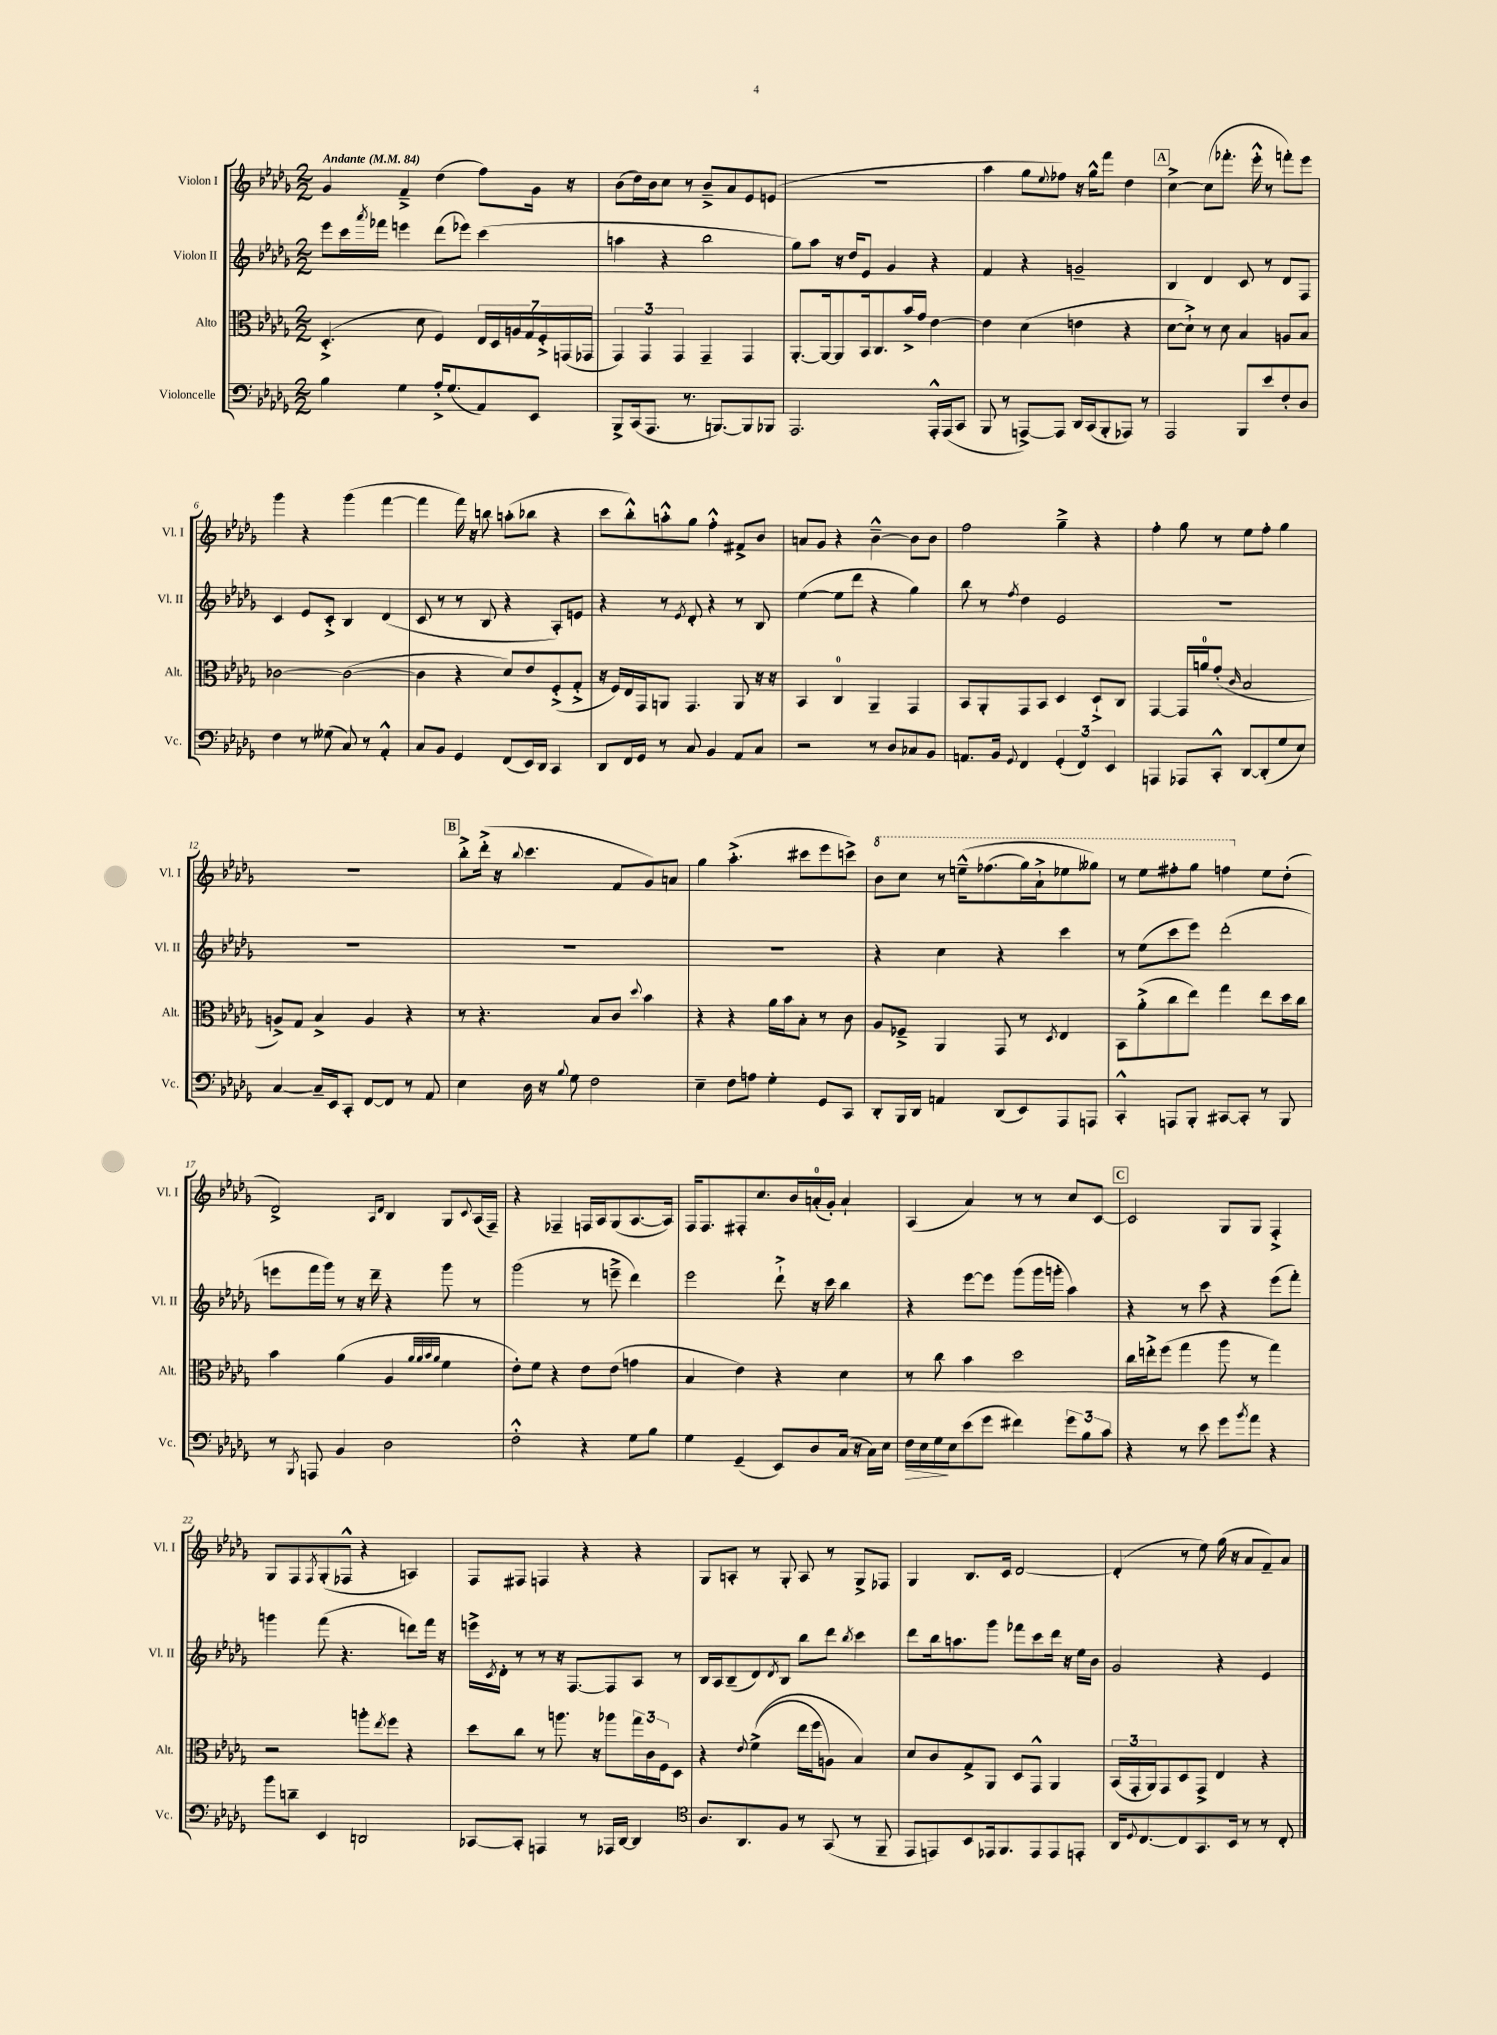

**kern	**kern	**kern	**kern
*staff4	*staff3	*staff2	*staff1
*clefF4	*clefC3	*clefG2	*clefG2
*k[b-e-a-d-g-]	*k[b-e-a-d-g-]	*k[b-e-a-d-g-]	*k[b-e-a-d-g-]
*M2/2	*M2/2	*M2/2	*M2/2
*MM84	*MM84	*MM84	*MM84
4B-	(4.D-'^	8eee-	4g-
.	.	16ccc	.
.	.	8qaaa-	.
.	.	16fff-	.
4G-	.	4eee	4f~^
.	8d-	.	.
16A-'^	4F)	(8ddd-	(4dd-
(8.G-	.	.	.
.	.	8eee-)	.
8AA-)	28E-	(4ccc	8ff)
.	28D-	.	.
.	28A	.	.
.	28G-	.	.
8EE-	.	.	16g-
.	28F'^	.	.
.	(28GG	.	.
.	.	.	16r
.	28GG-	.	.
=	=	=	=
8BBB-^	6GG-)	4aa	(8b-
(16CC	.	.	16dd-)
.	6GG-	.	.
8.AAA-	.	.	16b-
.	.	4r	8cc
.	6GG-	.	.
8.r	.	.	8r
.	4GG-~	2bb-	8b-~^
[8.BBB)	.	.	.
.	.	.	8a-
8BBB]	4GG-	.	8e-
8BBB-	.	.	(8e
=	=	=	=
2.AAA-	[8.AA-'	8gg-)	1r
.	.	8aa-	.
.	16AA-_	.	.
.	8AA-]	16r	.
.	.	16dd-	.
.	16BB-	8e-	.
.	8.C	.	.
.	.	4g-	.
.	16b-^	.	.
.	16g-	.	.
16AAA-'^^	[4e-	4r	.
(16AAA-	.	.	.
8CC	.	.	.
=	=	=	=
8BBB-	4e-]	4f	4aa-
8r	.	.	.
[8AAA^)	(4d-	4r	8gg-
.	.	.	8qqee-
8AAA]	.	.	8ff-)
16DD-	4e	2g~	16r
(16CC	.	.	16gg-^^
8BBB-'	.	.	8fff
8AAA-)	4r	.	4dd-
8r	.	.	.
=	=	=	=
2AAA-	[8d-	4B-	[4cc^
.	8d-`^])	.	.
.	8r	4d-	(8cc]
.	8d-	.	8.fff-'
8BBB-	4B-	8c	.
.	.	.	16eee-'^^
8e-	.	8r	8r
8F'	8A	8d-	8fff')
8D-	8B-	8F	8eee-
=	=	=	=
4F	[2c-	4c	4ggg-
8r	.	8e-	4r
(8G--	.	8c'^	.
8C)	(2c-_	4B-	(4ggg-
8r	.	.	.
4AA-'^^	.	(4d-	[4fff
=	=	=	=
8C	4c-]	8c	4fff]
8BB-	.	8r	.
4GG-	4r	8r	16fff)
.	.	.	16r
.	.	8B-	8bb
(8FF	8d-)	4r	(8aa'
16EE-)	8e-	.	8bb-
16DD-	.	.	.
4CC	(8F'^	8A-')	4r
.	8G-'^	8e	.
=	=	=	=
8DD-	16r	4r	8ccc
.	16F)	.	.
16FF	16E-	.	8bb-'^^)
16GG-	16GG-	.	.
8r	8AA	8r	8aa'^^
.	.	8qe-	.
8C	4.GG-	8d-'	8gg-
4BB-	.	4r	4ff'^^
8AA-	8AA	8r	8f#^
8C	16r	8B-	8b-
.	16r	.	.
=	=	=	=
2r	4BB-	([4ee-	8a
.	.	.	8g-
.	4C	8ee-]	4r
.	.	8ddd-	.
8r	4AA-~	4r	[4b-~^^
8D-	.	.	.
8C-	4GG-	4gg-)	8b-]
8BB-	.	.	8b-
=	=	=	=
8.AA	8BB-	8bb-	2ff
.	8AA-'	8r	.
16BB-	.	.	.
8qqGG-	.	8qff	.
4FF	8GG-	4dd-	.
.	8BB-	.	.
(6GG-'	4D-	2e-	4gg-~^
6FF)	.	.	.
.	8D-`^	.	4r
6EE-	.	.	.
.	8C	.	.
=	=	=	=
4AAA	[4GG-	1r	4ff'
8AAA-	16GG-]	.	8gg-
.	16a	.	.
8CC'^^	(8g-'	.	8r
.	16qqc	.	.
[8DD-	2B-	.	8ee-
(8DD-']	.	.	8ff'
8G-	.	.	4gg-
8E-)	.	.	.
=	=	=	=
[4C	8A^)	1r	1r
.	8G-	.	.
16C~]	4B-^	.	.
16EE-	.	.	.
8CC'	.	.	.
[8FF	4A	.	.
8FF]	.	.	.
8r	4r	.	.
8AA-	.	.	.
=	=	=	=
4E-	8r	1r	8bb-'^
.	4.r	.	(16ddd-'^
.	.	.	16r
.	.	.	8qqbb-
16D-	.	.	4.ccc
16r	.	.	.
8qqB-	.	.	.
8G-	.	.	.
2F	8B-	.	.
.	8c	.	8f
.	8qqdd-	.	.
.	4b-	.	8g-)
.	.	.	8a
=	=	=	=
4E-~	4r	1r	4gg-
8F	4r	.	(4.aa-'^
8A	.	.	.
4G-'	16a-	.	.
.	16b-	.	.
.	8B-'	.	8ccc#
8GG-	8r	.	8eee-
8CC	8c	.	8ccc^)
=	=	=	=
8DD-'	8A-	4r	8bb-
16BBB-	8F-~^	.	8ccc
16DD-	.	.	.
4AA	4AA-	4cc	8r
.	.	.	&(16eee~^^
.	.	.	(8.fff-
(8DD-	8GG-	4r	.
8EE-)	8r	.	16ggg-)
.	.	.	16aa-`^
.	8qD-	.	.
8AAA-	4E-	4ccc	8eee-
8AAA	.	.	8ggg--&)
=	=	=	=
4CC'^^	8BB-	8r	8r
.	(8a-'^	(8ee-	8eee-
8AAA	8cc	8ccc	8fff#'
8BBB-'	8ee-)	8eee-)	8ggg-
[8CC#	4gg-	(2ddd-'	4fff
8CC#']	.	.	.
8r	8ee-	.	8ee-
8BBB-	16dd-	.	(8dd-'
.	16cc	.	.
=	=	=	=
8r	4b-	8eee	2d-^)
8qBBB-	.	.	.
8AAA	.	16fff	.
.	.	16ggg-)	.
4BB-	(4a-	8r	.
.	.	16r	.
.	.	16ddd-~	.
.	.	.	16qqA-
.	.	.	16qqd-
2D-	4A-	4r	4B-
.	32qqa-	.	.
.	32qqa-	.	.
.	32qqb-	.	.
.	32qqa-	.	.
.	4f	8ggg-	8G-
.	.	.	8qqc
.	.	8r	(16A-
.	.	.	16F~)
=	=	=	=
2F'^^	8e-')	(2ggg-	4r
.	8f	.	.
.	4r	.	4F-~
4r	8e-	8r	16F
.	.	.	16A-
.	(8e-	8eee~^	(8G-
8G-	4g	4ddd-)	[8.A-
8B-	.	.	.
.	.	.	16A-])
=	=	=	=
4G-	4B-	2eee-	16F
.	.	.	8.F
(4GG-~	4e-)	.	8F#'
.	.	.	8.cc
8EE-)	4r	8ddd-`^	.
.	.	.	16b-
8D-	.	16r	(16a'
.	.	16ccc	16g-')
(16C	4d-	4bb-	4a`
16r	.	.	.
16C)	.	.	.
16E-	.	.	.
=	=	=	=
16F	8r	4r	(4A-
16E-	.	.	.
16G-	8cc	.	.
16E-	.	.	.
(8e-	4b-	[8eee-	4a-)
8g-	.	8eee-]	.
4f#)	2dd-	(8ggg-	8r
.	.	16ggg-	8r
.	.	16ggg'	.
12g-	.	4aa-)	8cc
12B-	.	.	.
.	.	.	[8c
12c	.	.	.
=	=	=	=
4r	16cc	4r	2c]
.	16ee'^	.	.
.	(8ff	.	.
8r	4gg-	8r	.
8e-	.	8ccc	.
8g-	8aa-	4r	8G-
8qb-	.	.	.
8a-	8r	.	8G-
4r	4gg-)	(8eee-	4F'^
.	.	8fff')	.
=	=	=	=
8b-	2r	4ggg	8G-
8d~	.	.	8F
.	.	.	8qF
4EE-	.	(8fff	(8G-'
.	.	4.r	8F-^^
2DD	8aa'	.	4r
.	8qee-	.	.
.	8ff	.	.
.	4r	8ddd)	4A)
.	.	16fff	.
.	.	16r	.
=	=	=	=
[8CC-	8dd-	16eee^	8F
.	.	8qc	.
.	.	16d-'	.
8CC-']	8cc	8r	8F#
4AAA	8r	8r	4F
.	8.aa	16r	.
.	.	[8.F	.
8r	.	.	4r
.	16r	.	.
16AAA-	8aa-	8F]	.
[16DD-	.	.	.
4DD-]	24gg-	8A-	4r
.	24c	.	.
.	24F	.	.
.	8D-	8r	.
=	=	=	=
*clefC4	*	*	*
8.A-	4r	16B-	8G-
.	.	16A-	.
.	.	(8B-~	8A'
8.AA-	.	.	.
.	8qqe-	.	.
.	&((4f^	8d-)	8r
.	.	8qd-	.
8F	.	8B-	8G-'
8r	16ee-	8bb-	8A
.	16ff	.	.
(8GG-	8A)	8ddd-	8r
.	.	8qbb-	.
8r	4B-&)	4ccc	8G-^
8FF~	.	.	8F-
=	=	=	=
8EE-	8d-	8ddd-	4G-
8EE)	8c	16bb-	.
.	.	8.aa	.
8BB-	8G-^	.	8.B-
16EE-	8AA-	8ggg-	.
8.FF	.	.	16c
.	8D-	8fff-	[2d-
8EE-	8GG-^^	8ccc	.
8EE-	4AA-	16ddd-	.
.	.	16r	.
8EE'	.	16ee-	.
.	.	16b-	.
=	=	=	=
16AA-	(24BB-	2g-	(4d-']
.	24GG-'	.	.
8qqD-	.	.	.
[8.C	.	.	.
.	24AA-)	.	.
.	8GG-	.	.
8C]	8D-	.	8r
8.GG-	8GG-^	.	8ee-)
.	4E-	4r	(16gg-
16BB-	.	.	16r
8r	.	.	8a-
8r	4r	4e-	8f~)
8C'	.	.	8a-
==	==	==	==
*-	*-	*-	*-
